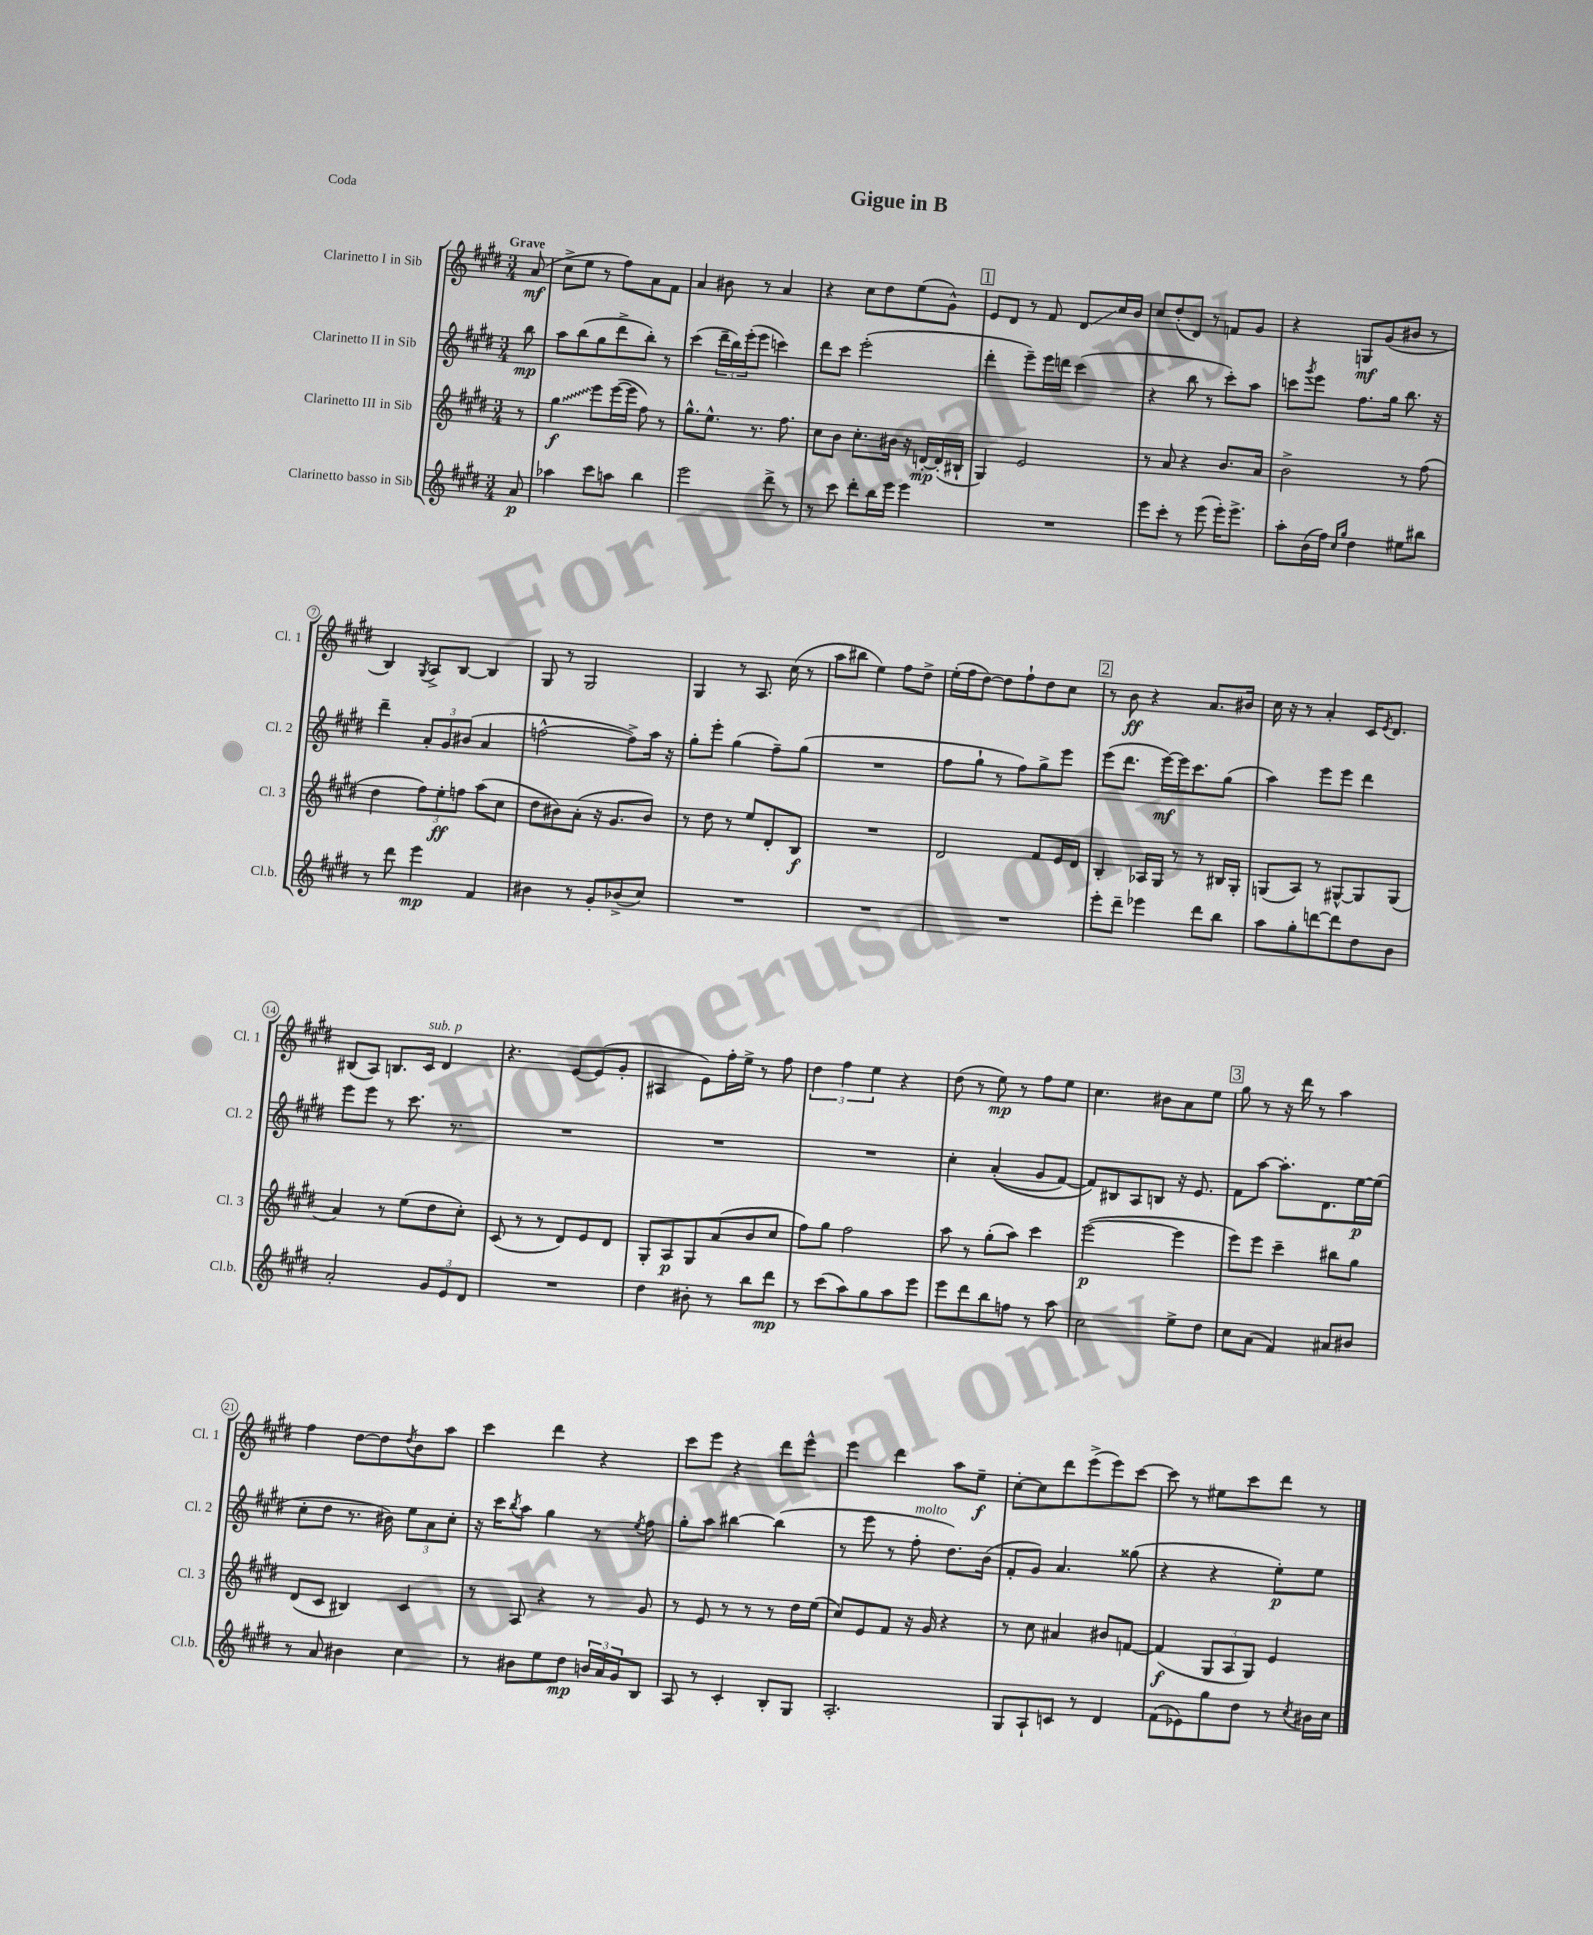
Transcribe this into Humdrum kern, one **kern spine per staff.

**kern	**kern	**kern	**kern
*staff4	*staff3	*staff2	*staff1
*clefG2	*clefG2	*clefG2	*clefG2
*k[f#c#g#d#]	*k[f#c#g#d#]	*k[f#c#g#d#]	*k[f#c#g#d#]
*M3/4	*M3/4	*M3/4	*M3/4
8a/	8r	8bb\	(8a/
=	=	=	=
4aa-\	4gg#\	8aa\L	8cc#^\L
.	.	(8bb\	8ee\J
8ccc#\L	8eee\L	8gg#\	8r
8aa\J	([16eee\L	8ddd#^\	8ff#\L)
.	16eee\]JJ	.	.
4bb\	8ff#\)	8bb'\J)	8a\
.	8r	8r	8f#\J
=	=	=	=
2eee\	8.gg#^^\L	(4ccc#\	4a/
.	8.ee^^\J	.	.
.	.	24ddd#~\LL	8b#\
.	.	24bb\)	.
.	.	(24eee'\J	.
.	8.r	8eee\J	8r
8ddd#^\	.	4ccc\)	4a/
.	8.ff#\	.	.
8r	.	.	.
=	=	=	=
8r	8cc#\L	8ddd#\L	4r
8ccc#\	8b\J	8ccc#\J	.
8ddd#'\L	8.cc#'\L	(2eee'\	8cc#\L
16bb\L	.	.	8dd#\
16eee\JJ	16b#\Jk	.	.
4eee\	16r	.	(8ee\
.	[16d'/LL	.	.
.	(16d'/]	.	8g#^^\J)
.	16B#`/JJ	.	.
=	=	=	=
2.r	4G#/)	4ddd#'\	8e/L
.	.	.	8d#/J
.	2e/	8eee~\L)	8r
.	.	16eee\L	8f#/
.	.	16ddd\JJ	.
.	.	(4ccc#\	8d#/L
.	.	.	16cc#/L
.	.	.	16b/JJ
=	=	=	=
8eee\L	8r	4r	8cc#/L
8ccc#'\J	8a/	.	(8dd#'/
8r	4r	8bb\	8d#/J)
(8eee\	.	8r	8r
16eee'\LK)	8.b/L	8ccc#'\L)	8f/L
8.eee^\J	.	.	.
.	.	8aa\J	8g#/J
.	16a/Jk	.	.
=	=	=	=
8aa'\L	2b^\	8ccc\L	4r
.	.	8qggg#/	.
(16b\L	.	8eee\J	.
16ff#\JJ)	.	.	.
16qqcc#/LL	.	.	.
16qqgg#/JJ	.	.	.
4dd#\	.	8.ff#\L	8G/L
.	.	.	(8g#/
.	.	16gg#\Jk	.
8ee#\L	8r	8.bb\	8b#/J
8bb#\J	(8ff#\	.	8r
.	.	16r	.
=	=	=	=
8r	4dd#\	4ddd#~\	4B/)
8ddd#\	.	.	.
.	.	.	8qG#/
4eee\	12ff#\L)	12a'/L	8A^/L
.	12ee'\	12g#/	.
.	.	.	[8B/J
.	12ff\J	(12b#/J	.
4f#/	(8aa\L	4a/	4B/]
.	8cc#\J	.	.
=	=	=	=
4b#\	8dd#\L	[2ff^^\	8G#/
.	8b#\)	.	8r
8r	(8a'\J	.	2G#/
8g#'/L	16r	.	.
.	8.g#/L	.	.
(8b-^/	.	8ff^\]L)	.
8cc#/J)	8b#/J)	16aa\Jk	.
.	.	16r	.
=	=	=	=
2.r	8r	8gg#'\L	4G#/
.	8dd#\	8eee'\J	.
.	8r	(4gg#\	8r
.	8ee/L	.	8.A/
.	8d#'/	8ff#~\L)	.
.	.	.	(16cc#\
.	8B/J	(8gg#\J	8r
=	=	=	=
2.r	2.r	2.r	8aa\L
.	.	.	8bb#\J
.	.	.	4ee\)
.	.	.	8ff#\L
.	.	.	8dd#^\J
=	=	=	=
2.r	2d#/	8ff#\L	(16ee'\LL
.	.	.	16ff#\J
.	.	8gg#`\J	[8dd#\J)
.	.	8r	8dd#\]L
.	.	8ff#\L)	8ff#`\
.	8f#/L	8gg#^\	8dd#\
.	16e/L	8eee\J	8cc#\J
.	16d#/JJ	.	.
=	=	=	=
8eee'\L	4B'/	(8eee\L	8r
8ddd#~\J	.	8.ddd#\J	8b\
4eee-\	16A-/LL	.	4r
.	16G#/JJ	[16eee\LL)	.
.	8r	16eee\]J	.
.	.	8.ccc#\	.
8ddd#\L	8r	.	8.a/L
8bb\J	16B#/LL	(8gg#\J	.
.	16G#'/JJ	.	16b#/Jk
=	=	=	=
8aa\L	(8G/L	4aa\)	16cc#\
.	.	.	16r
8gg#'\	8A/J)	.	8r
[8ddd\	8r	8eee\L	4a'/
8ddd\]	[8G#^^/L	8eee\J	.
8dd#\	8G#/]	4ddd#\	16c#/LK
.	.	.	8qe/
.	.	.	8.d#/J
8b\J	(8G#/J	.	.
=	=	=	=
2a'/	4a/)	8eee\L	(8B#/L
.	.	8eee\J	8A/J)
.	8r	8r	8.B/L
.	(8ee\L	8.ccc#\	.
.	.	.	16c#/Jk
12g#/L	8dd#\	.	4d#/
.	.	8.r	.
12e/	.	.	.
.	8cc#'\J)	.	.
12d#/J	.	.	.
=	=	=	=
2.r	(8c#/	2.r	4.r
.	8r	.	.
.	8r	.	.
.	8d#/L)	.	[8e/L
.	8e/	.	(8e/]
.	8d#/J	.	8g#'/J
=	=	=	=
4dd#\	8G#'/L	2.r	4A#/
.	8A/	.	.
8b#'\	8G#/	.	8e\L)
8r	(8a/	.	16ff#'\L
.	.	.	16ee^\JJ
8bb\L	8b/	.	8r
8ddd#\J	8cc#/J	.	8ff#\
=	=	=	=
8r	8ff#\L)	2.r	6dd#\
(8ccc#\L	8gg#\J	.	.
.	.	.	6ff#\
8aa\)	2ff#\	.	.
.	.	.	6ee\
8gg#\	.	.	.
8aa\	.	.	4r
8eee\J	.	.	.
=	=	=	=
8eee\L	8aa\	4cc#'\	(8dd#\
8ddd#\	8r	.	8r
8bb\	(8gg#'\L	&((4a'/	8ee\)
8ff\J	8aa\J)	.	8r
8r	4ccc#\	8g#/L	8ff#\L
8aa\	.	[8f#/J)	8ee\J
=	=	=	=
2cc#\	([2eee\	8f#/]L&)	4.cc#\
.	.	8B#/	.
.	.	8A/	.
.	.	8B/J	8b#\L
8ee^\L	4eee\]	16r	8a\
.	.	8.e/	.
8dd#\J	.	.	8ee\J
=	=	=	=
8cc#\L	8eee\L)	8f#\L	8gg#\
(8a\J	8eee\J	[8aa\J	8r
4f#/)	4ccc#~\	8.aa'\]L	16r
.	.	.	16ddd#\
.	.	.	8r
.	.	8.d#\	.
8a#/L	8bb#\L	.	4aa\
8b#/J	8gg#\J	[16ee\L	.
.	.	(16ee\]JJ	.
=	=	=	=
8r	(8d#/L	8cc#'\L	4ff#\
8a/	8c#/J	8dd#\J	.
4b#\	4B#/)	8.r	[8dd#\L
.	.	.	8dd#\]
.	.	16b#\)	.
.	.	.	8qdd#/
4cc#\	4c#/	12ee\L	8b\
.	.	12a\	.
.	.	.	8aa\J
.	.	12cc#'\J	.
=	=	=	=
8r	8r	16r	4ccc#\
.	.	16ccc#\LK	.
.	.	8qbb/	.
8b#\L	8A/	8aa\J	.
8ee\	4r	4gg#\	4ddd#\
8dd#\J	.	.	.
24b/LL	8r	8r	4r
24a/	.	.	.
24g#/J	.	.	.
.	.	8qee/	.
8B/J	8g#/	8ff#\	.
=	=	=	=
8A/	8r	8gg#'\L	8ccc#\L
8r	8e/	8aa\J	8eee\J
4c#'/	8r	[4bb#\	4r
.	8r	.	.
8B'/L	8r	(4bb#\]	8ddd#\L
8G#/J	16dd#\LL	.	8eee^^\J
.	(16ee\JJ	.	.
=	=	=	=
2.A'/	8cc#/L)	8r	4eee\
.	8e/	8eee\	.
.	8f#/J	8r	4ddd#\
.	16r	8ff#'\	.
.	16g#/	.	.
.	4r	8.dd#\L)	8aa\L
.	.	.	8ee~\J
.	.	(16b\Jk	.
=	=	=	=
8G#/L	8r	8f#'/L	[8cc#'\L
8A`/	8cc#\	8g#/J)	8cc#\]
8c/J	4a#/	4.a/	8ddd#\
8r	.	.	(8eee^\
4d#/	8b#/L	.	8eee\)
.	[8f/J	(8gg##\	[8ccc#\J
=	=	=	=
(8f#\L	(4f/]	4r	8ccc#\]
8e-\)	.	.	8r
8gg#\	12G#/L	4r	8ee#\L
.	12A/	.	.
8dd#\J	.	.	8ccc#\
.	12G#/J)	.	.
8r	4e/	8ee'\L)	8ddd#\J
8qcc#/	.	.	.
16b#\LL	.	8ee\J	8r
16cc#\JJ	.	.	.
==	==	==	==
*-	*-	*-	*-
